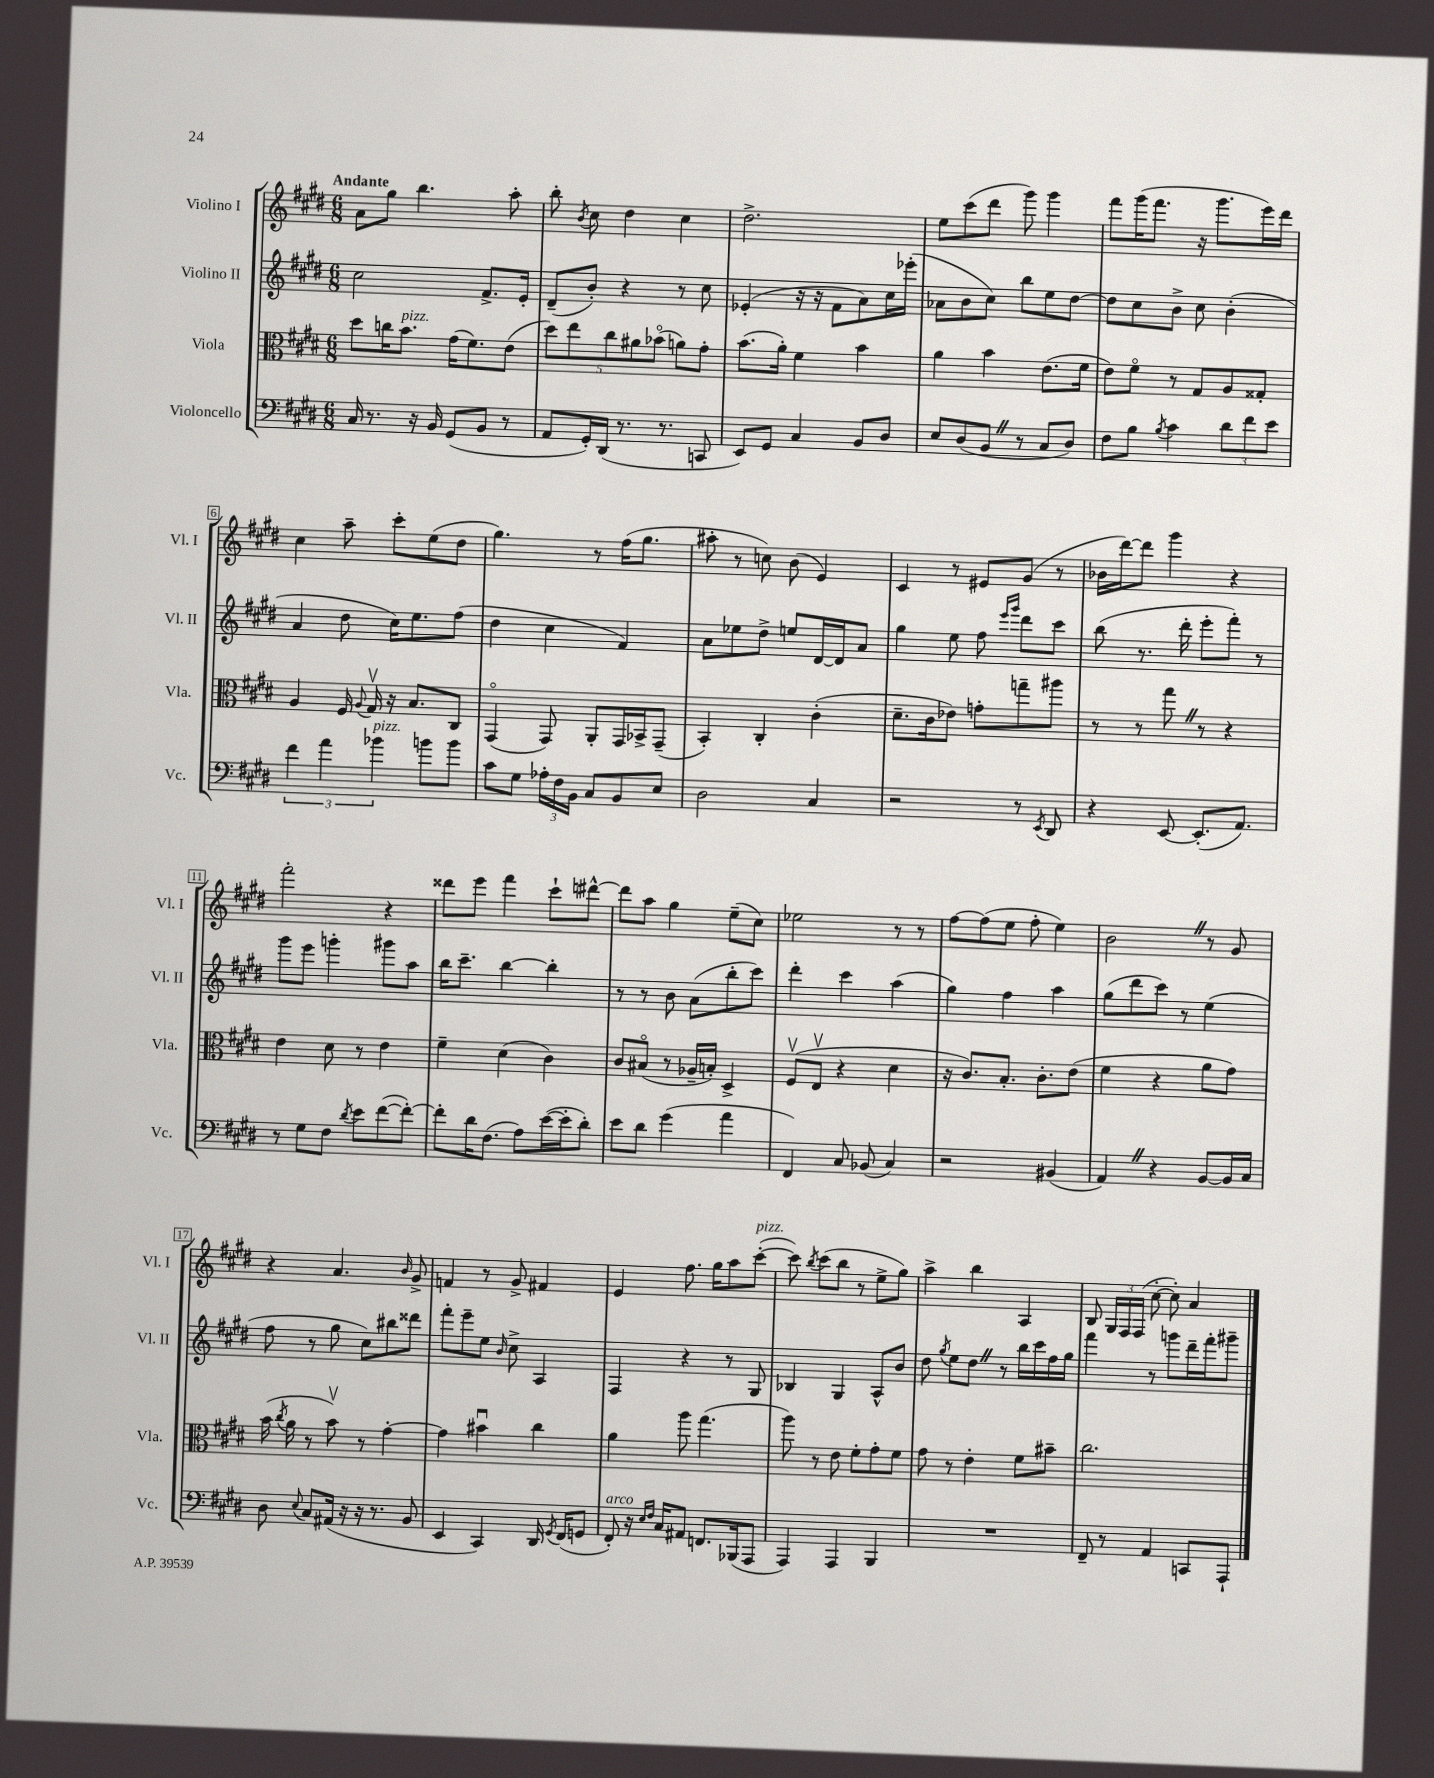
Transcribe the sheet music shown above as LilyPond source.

<<
\new StaffGroup <<
\new Staff = "s0" \with { instrumentName = "Violino I" shortInstrumentName = "Vl. I" } {
    \clef treble \key e \major \numericTimeSignature \time 6/8 \tempo "Andante"
    \autoBeamOff a'8[ gis''8] b''4. a''8-. |
    b''8-. \acciaccatura { b'8 } cis''8 dis''4 cis''4 |
    dis''2.-> |
    e''8[ cis'''8( dis'''8] gis'''8) gis'''4 |
    fis'''8[ gis'''16( fis'''8.] r16 gis'''8.[ e'''16) dis'''16] |
    cis''4 a''8-- cis'''8[-. e''8( dis''8] |
    gis''4.) r8 fis''16[( gis''8.] |
    ais''8-. r8 c''8) b'8( e'4) |
    cis'4 r8 eis'8[ gis'8]( r8 |
    bes'16[ dis'''16~) dis'''8] gis'''4 r4 |
    fis'''2-. r4 |
    disis'''8[ e'''8] fis'''4 cis'''8[-! dis'''8]~-^ |
    dis'''8[ a''8] gis''4 e''8[--( cis''8]) |
    ees''2 r8 r8 |
    fis''8[~ fis''8( e''8] fis''8-. e''4) |
    b'2 \once \override BreathingSign.text = \markup { \musicglyph "scripts.caesura.straight" } \breathe r8 gis'8 |
    r4 a'4. \grace { b'16 } gis'8-> |
    f'4 r8 gis'8-> fis'4 |
    e'4 fis''8. gis''16[ a''8 cis'''8]~-.^\markup { \italic "pizz." }( |
    cis'''8) \acciaccatura { b''8 } cis'''8[( b''8] r8 e''8[-> gis''8]) |
    a''4-> b''4 a4 |
    b8 \tuplet 3/2 { gis16[ fis16 fis16]( } cis''8~-. cis''8-.) a'4 \bar "|." |
}
\new Staff = "s1" \with { instrumentName = "Violino II" shortInstrumentName = "Vl. II" } {
    \clef treble \key e \major \numericTimeSignature \time 6/8
    \autoBeamOff cis''2 fis'8.[-> e'16]-. |
    dis'8[--( b'8]-.) r4 r8 cis''8 |
    ees'4-.( r16 r16 fis'8[ a'8) cis''16 ees'''16]-.( |
    aes'8[ b'8 cis''8]) b''8[ e''8 dis''8]~ |
    dis''8[ cis''8 b'8]-> cis''8 b'4-.( |
    a'4 dis''8 cis''16[) e''8. fis''8]( |
    dis''4 cis''4 fis'4) |
    a'8[ ees''8 dis''8]-> e''8[ dis'16~ dis'16 a'8] |
    gis''4 e''8 fis''8 \grace { e'''16[ gis'''16] } dis'''8[ cis'''8] |
    b''8( r8. dis'''16-. e'''8[-. fis'''8]-.) r8 |
    gis'''8[ e'''8] g'''4-. gis'''8[ a''8] |
    b''16[ cis'''8.]-- b''4~ b''4-. |
    r8 r8 b'8 a'8[( b''8-. cis'''8]) |
    dis'''4-. cis'''4 a''4( |
    gis''4) fis''4 a''4 |
    gis''8[( dis'''8 cis'''8]) r8 e''4( |
    fis''8 r8 gis''8 cis''8[) bis''8 disis'''8] |
    fis'''8[-. e'''8-- e''8] \grace { b'16 } cis''8-> a4 |
    fis4 r4 r8 gis8 |
    bes4 gis4 a8[-^ b'8] |
    dis''8 \acciaccatura { gis''8 } e''8[ dis''8] \once \override BreathingSign.text = \markup { \musicglyph "scripts.caesura.straight" } \breathe r8 b''16[ cis'''16 fis''16 gis''16] |
    fis'''4 r8 g'''8[ dis'''16-- fis'''16-. gis'''8]-- \bar "|." |
}
\new Staff = "s2" \with { instrumentName = "Viola" shortInstrumentName = "Vla." } {
    \clef alto \key e \major \numericTimeSignature \time 6/8
    \autoBeamOff dis''8[ c''16 b'8.]^\markup { \italic "pizz." } gis'16[( fis'8.) e'8]( |
    \tuplet 5/4 { dis''8[) e''8 cis''8 ais'8 bes'8]\flageolet( } a'8[) gis'8]-. |
    b'8.[( a'16]-.) fis'4 b'4 |
    a'4 b'4 e'8.[( fis'16] |
    e'8[) fis'8]\flageolet r8 gis8[ a8 gisis8]-. |
    a4 fis16 \appoggiatura { a8 } gis16\upbow r16 b8.[ cis8] |
    gis,4\flageolet( gis,8) a,8[-. gis,16 bes,16-> gis,8]--( |
    b,4-.) cis4-. cis'4-.( |
    dis'8.[-- cis'16 ees'8]) g'8[-. g''8-- ais''8] |
    r8 r8 gis''8 \once \override BreathingSign.text = \markup { \musicglyph "scripts.caesura.straight" } \breathe r8 r4 |
    e'4 dis'8 r8 e'4 |
    fis'4-- dis'4( cis'4) |
    cis'8[ bis8]\flageolet( r8 aes16[-- b16]-.) dis4-> |
    fis8[\upbow( e8]\upbow r4 dis'4 |
    r16 cis'8.[) b8.]-. cis'8.[-. e'8]( |
    fis'4 r4 a'8[ gis'8]) |
    b'16( \acciaccatura { cis''8 } a'16 r8 b'8\upbow) r8 gis'4~-. |
    gis'4 bis'4\downbow cis''4 |
    a'4 a''8 gis''4.( |
    a''8) r8 e'8 fis'8[-. gis'8-. fis'8] |
    gis'8 r8 e'4-. fis'8[ bis'8]-- |
    cis''2. \bar "|." |
}
\new Staff = "s3" \with { instrumentName = "Violoncello" shortInstrumentName = "Vc." } {
    \clef bass \key e \major \numericTimeSignature \time 6/8
    \autoBeamOff cis16 r8. r16 b,16 gis,8[( b,8] r8 |
    a,8[ gis,16-.) dis,16]( r8. r8. c,8 |
    e,8[) gis,8] cis4 b,8[ dis8] |
    e8[ dis8( b,8] \once \override BreathingSign.text = \markup { \musicglyph "scripts.caesura.straight" } \breathe r8 cis8[ dis8]) |
    fis8[ b8] \acciaccatura { b8 } cis'4 \tuplet 3/2 { dis'8[ fis'8 e'8] } |
    \tuplet 3/2 { fis'4 a'4 bes'4^\markup { \italic "pizz." } } b'8[ b'8] |
    cis'8[ gis8] \tuplet 3/2 { aes16[-. fis16 b,16] } cis8[ b,8 e8] |
    dis2 cis4 |
    r2 r8 \acciaccatura { e,8 } dis,8 |
    r4 e,8~ e,8.[-.( a,8.]) |
    r8 gis8[ fis8] \acciaccatura { dis'8 } e'8[ fis'8~( fis'8]~-.) |
    fis'8[-. dis'16 fis8.]( a8[) e'16~( e'16-. dis'8]-.) |
    e'8[ dis'8] gis'4( a'4 |
    fis,4) cis8 bes,8( cis4) |
    r2 bis,4( |
    a,4) \once \override BreathingSign.text = \markup { \musicglyph "scripts.caesura.straight" } \breathe r4 b,8[~ b,16 cis16] |
    dis8 \appoggiatura { e8 } cis8[ ais,16]( r16 r16 r8. b,8 |
    e,4 cis,4) dis,16 \acciaccatura { gis,8 } fis,16[( g,8] |
    fis,8-.^\markup { \italic "arco" }) r16 \grace { e16[ fis16] } cis16[ ais,8] f,8.[ bes,,16( a,,8] |
    a,,4) a,,4 b,,4 |
    R2. |
    fis,8-- r8 a,4 c,8[ a,,8]-! \bar "|." |
}
>>
>>
\layout { \context { \Score \override BarNumber.stencil = #(make-stencil-boxer 0.1 0.3 ly:text-interface::print) } }
